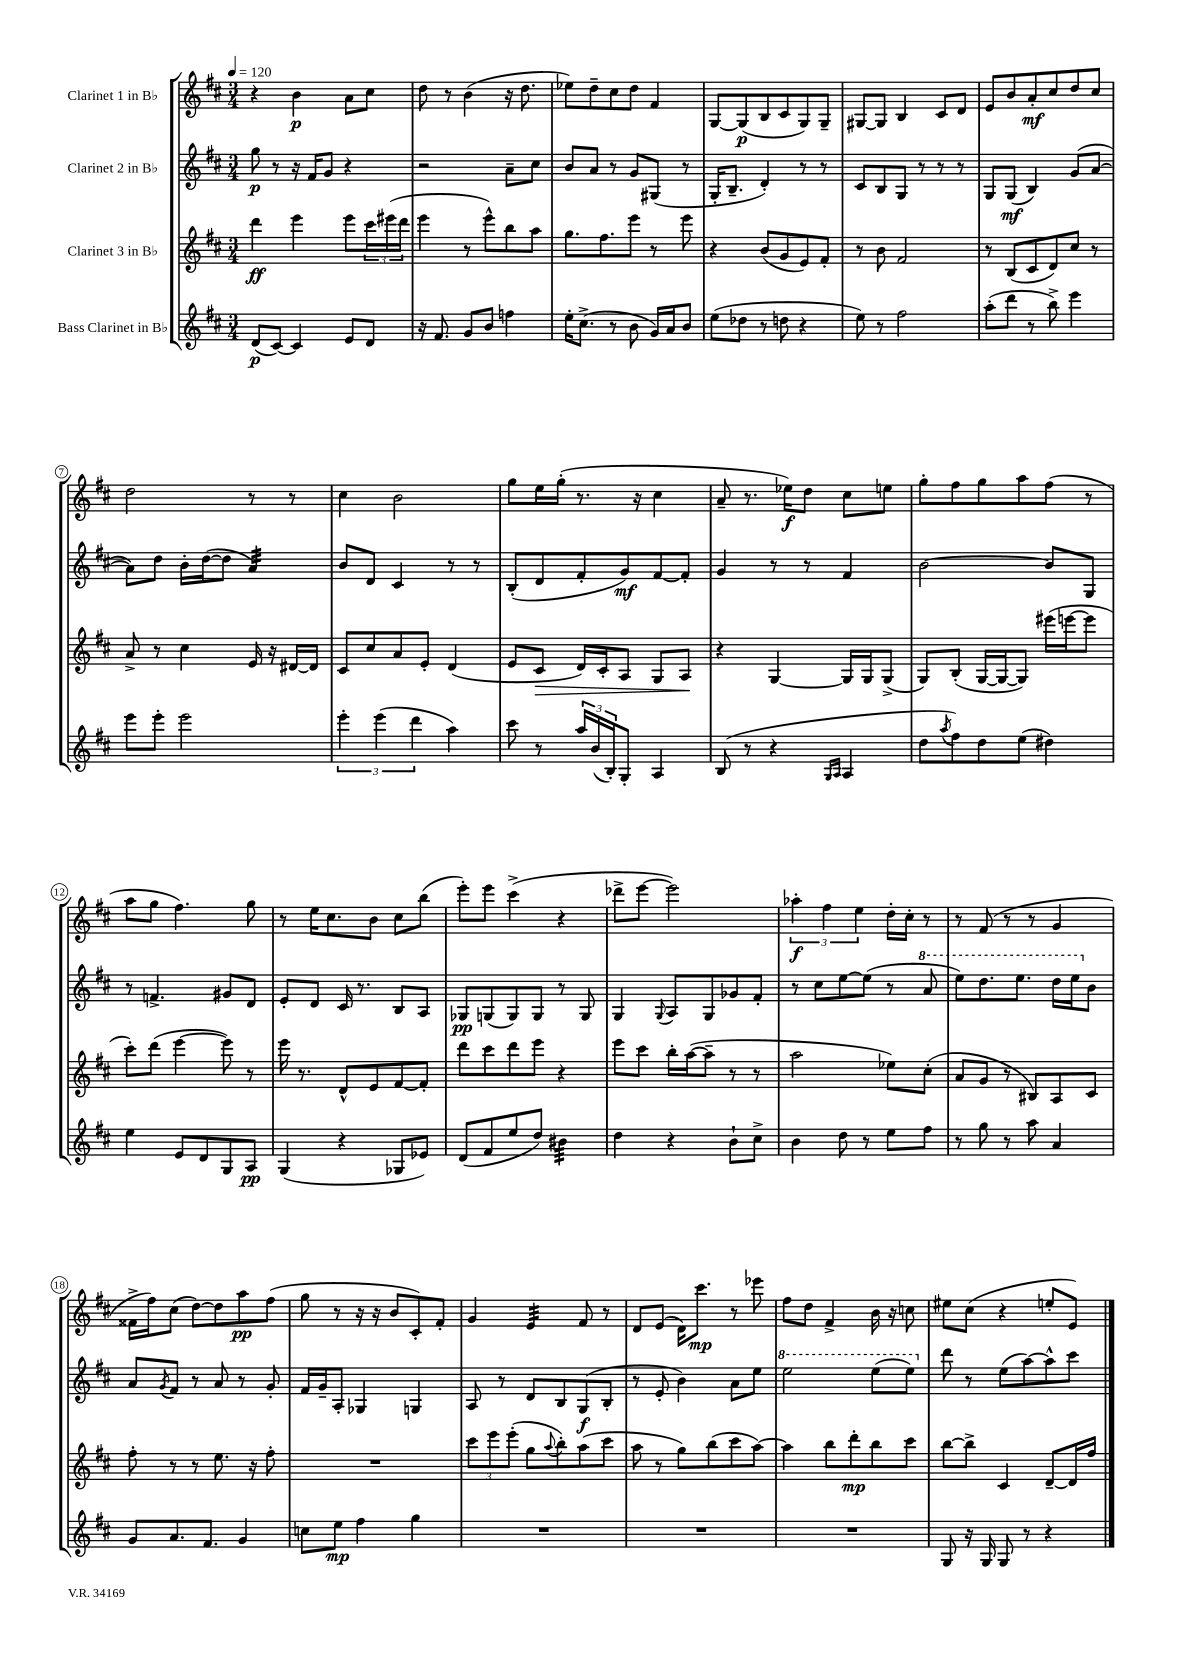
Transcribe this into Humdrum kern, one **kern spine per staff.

**kern	**kern	**kern	**kern
*staff4	*staff3	*staff2	*staff1
*clefG2	*clefG2	*clefG2	*clefG2
*k[f#c#]	*k[f#c#]	*k[f#c#]	*k[f#c#]
*M3/4	*M3/4	*M3/4	*M3/4
*MM120	*MM120	*MM120	*MM120
(8d/L	4ddd\	8gg\	4r
[8c#/J)	.	8r	.
4c#/]	4eee\	16r	4b\
.	.	16f#/LK	.
.	.	8g/J	.
8e/L	8eee\L	4r	8a\L
8d/J	24ccc#\L	.	8cc#\J
.	(24eee#\	.	.
.	24ddd\JJ	.	.
=	=	=	=
16r	4eee\	2r	8dd\
8.f#/	.	.	.
.	.	.	8r
8g/L	8r	.	(4b\
8b/J	8eee^^\L)	.	.
4ff\	8bb\	8a~\L	16r
.	.	.	8.dd\
.	8aa\J	8cc#\J	.
=	=	=	=
16ee'\LK	8.gg\L	8b/L	8ee-\L)
(8.cc#^\J	.	.	.
.	.	8a/J	8dd~\
.	8.ff#\	.	.
8r	.	8r	8cc#\
8b\	8eee\J	8g/L	8dd\J
16g/LL)	8r	(8G#/J	4f#/
16a/J	.	.	.
8b/J	8eee\	8r	.
=	=	=	=
(8ee\L	4r	16G'/LK	[8G/L
.	.	8.B~/J	.
8dd-\J	.	.	(8G/]
8r	(8b/L	4d'/)	8B/
8dd\	8g/	.	8c#/
4r	8e/)	8r	8G/)
.	8f#'/J	8r	8G~/J
=	=	=	=
8ee\)	8r	8c#/L	[8G#/L
8r	8b\	8B/	8G#/]J
2ff#\	2f#/	8G/J	4B/
.	.	8r	.
.	.	8r	8c#/L
.	.	8r	8d/J
=	=	=	=
(8aa'\L	8r	8G/L	8e/L
8ddd\J	(8B/L	(8G/J	8b/
8r	8c#/	4B/)	8a'/
8bb^\)	8d/)	.	8cc#/
4eee\	8cc#/J	(8g/L	8dd/
.	8r	[8a/J	8cc#/J
=	=	=	=
8eee\L	8a^/	8a\]L)	2dd\
8eee'\J	8r	8dd\J	.
2eee\	4cc#\	16b'\LL	.
.	.	([16dd\J	.
.	.	8dd\]J	.
.	16e/	4a/)	8r
.	16r	.	.
.	[16d#/LL	.	8r
.	16d#/]JJ	.	.
=	=	=	=
6eee'\	8c#/L	8b/L	4cc#\
.	8cc#/	8d/J	.
(6eee\	.	.	.
.	8a/	4c#/	2b\
6ddd\	.	.	.
.	8e'/J	.	.
4aa\)	(4d/	8r	.
.	.	8r	.
=	=	=	=
8ccc#\	8e/L	(8B'/L	8gg\L
8r	8c#/J	8d/	16ee\L
.	.	.	(16gg'\JJ
24aa/LL	16d/LL)	8f#'/	8.r
(24b/	.	.	.
.	16c#'/J	.	.
24B'/J)	.	.	.
8G'/J	8A/J	8g/)	.
.	.	.	16r
4A/	8G/L	[8f#/	4cc#\
.	8A/J	8f#'/]J	.
=	=	=	=
(8B/	4r	4g/	8a~/
8r	.	.	8.r
4r	[4G/	8r	.
.	.	.	16ee-\LK)
.	.	8r	8dd\J
16qqG/LL	.	.	.
16qqA/JJ	.	.	.
4A/	16G/]LL	4f#/	8cc#\L
.	16G/J	.	.
.	(8G^/J	.	8ee\J
=	=	=	=
8dd\L	8G/L)	[2b\	8gg'\L
8qaa/	.	.	.
8ff#\)	(8B'/J	.	8ff#\
8dd\	[16G/LL	.	8gg\
.	16G/_J	.	.
(8ee\J	8G/]J)	.	8aa\
4dd#\)	(16eee#\LL	8b/]L	(8ff#\J
.	[16eee\J	.	.
.	8eee\]J	8G/J	8r
=	=	=	=
4ee\	8ccc#'\L)	8r	8aa\L
.	(8ddd\J	4.f^/	8gg\J
8e/L	[4eee\	.	4.ff#\)
8d/	.	.	.
8G/	8eee\])	8g#/L	.
8A/J	8r	8d/J	8gg\
=	=	=	=
(4G/	16eee\	8e'/L	8r
.	8.r	.	.
.	.	8d/J	16ee\LK
.	.	.	8.cc#\
4r	8d^^/L	16c#/	.
.	.	8.r	.
.	8e/	.	8b\J
8G-/L	[8f#/	8B/L	8cc#\L
8e-/J)	8f#'/]J	8A/J	(8bb\J
=	=	=	=
(8d/L	8ddd\L	8G-/L	8eee'\L)
8f#/	8ccc#\	(8G/	8eee\J
8ee/	8ddd\	8G/)	(4ccc#^\
8dd/J)	8eee\J	8G/J	.
4b#\	4r	8r	4r
.	.	8G/	.
=	=	=	=
4dd\	8eee\L	4G/	8ddd-^\L
.	8ccc#\J	.	[8eee\J
.	.	8qqG/	.
4r	16bb'\LL	8A/L	2eee\])
.	([16aa\J	.	.
.	8aa~\]J	8G/	.
8b`\L	8r	8g-/	.
8cc#^\J	8r	8f#'/J	.
=	=	=	=
4b\	2aa\	8r	6aa-'\
.	.	8cc#\L	.
.	.	.	6ff#\
8dd\	.	[8ee\	.
.	.	.	6ee\
8r	.	(8ee\]J	.
8ee\L	8ee-\L)	8r	16dd'\LL
.	.	.	16cc#'\JJ
8ff#\J	(8cc#'\J	8aa/	8r
=	=	=	=
8r	8a/L	8eee\L)	8r
8gg\	8g/J	8.ddd\	(8f#/
8r	8r	.	8r
.	.	8.eee\J	.
8aa\	8B#/L)	.	8r
4a/	8A/	16ddd\LL	4g/
.	.	16eee\J	.
.	8c#/J	8b\J	.
=	=	=	=
8g/L	8ff#'\	8a/L	16f##^\LL
.	.	.	16ff#\J)
.	.	8qg/	.
8.a/	8r	8f#/J	(8cc#\J
.	8r	8r	[8dd\L)
8.f#/J	.	.	.
.	8.ee\	8a/	8dd\]
4g/	.	8r	8aa\
.	16r	.	.
.	8ff#'\	8g'/	(8ff#\J
=	=	=	=
8cc\L	2.r	16f#/LL	8gg\
.	.	16g~/J	.
8ee\J	.	8A'/J	8r
4ff#\	.	4G-/	16r
.	.	.	16r
.	.	.	8b/L
4gg\	.	4G/	8c#'/)
.	.	.	8f#'/J
=	=	=	=
2.r	12ccc#\L	8A/	4g/
.	12eee\	.	.
.	.	8r	.
.	(12eee'\J	.	.
.	8gg\L	8d/L	4e/
.	8qqaa/	.	.
.	8bb'\)	8B/	.
.	(8aa\	(8G/	8f#/
.	8ccc#\J	8B'/J	8r
=	=	=	=
2.r	8aa\	8r	8d/L
.	8r	8e'/	(8e/J
.	8gg\L)	4b\)	16d\LK)
.	.	.	8.ccc#\J
.	(8bb\	.	.
.	8ccc#\	8a\L	8r
.	[8aa\J)	8ee\J	8eee-\
=	=	=	=
2.r	4aa\]	2eee\	8ff#\L
.	.	.	8dd\J
.	8bb\L	.	4f#^/
.	8ddd'\	.	.
.	8bb\	(8eee\L	16b\
.	.	.	16r
.	8ccc#\J	8eee\J)	8cc\
=	=	=	=
8G/	[8bb\L	8ddd\	8ee#\L
16r	8bb^\]J	8r	(8cc#\J
16G/	.	.	.
8G/	4c#/	(8ee\L	4r
8r	.	[8aa\)	.
4r	[8d~/L	8aa^^\]	8ee'/L
.	16d/]L	8ccc#\J	8e/J)
.	16ff#/JJ	.	.
==	==	==	==
*-	*-	*-	*-
